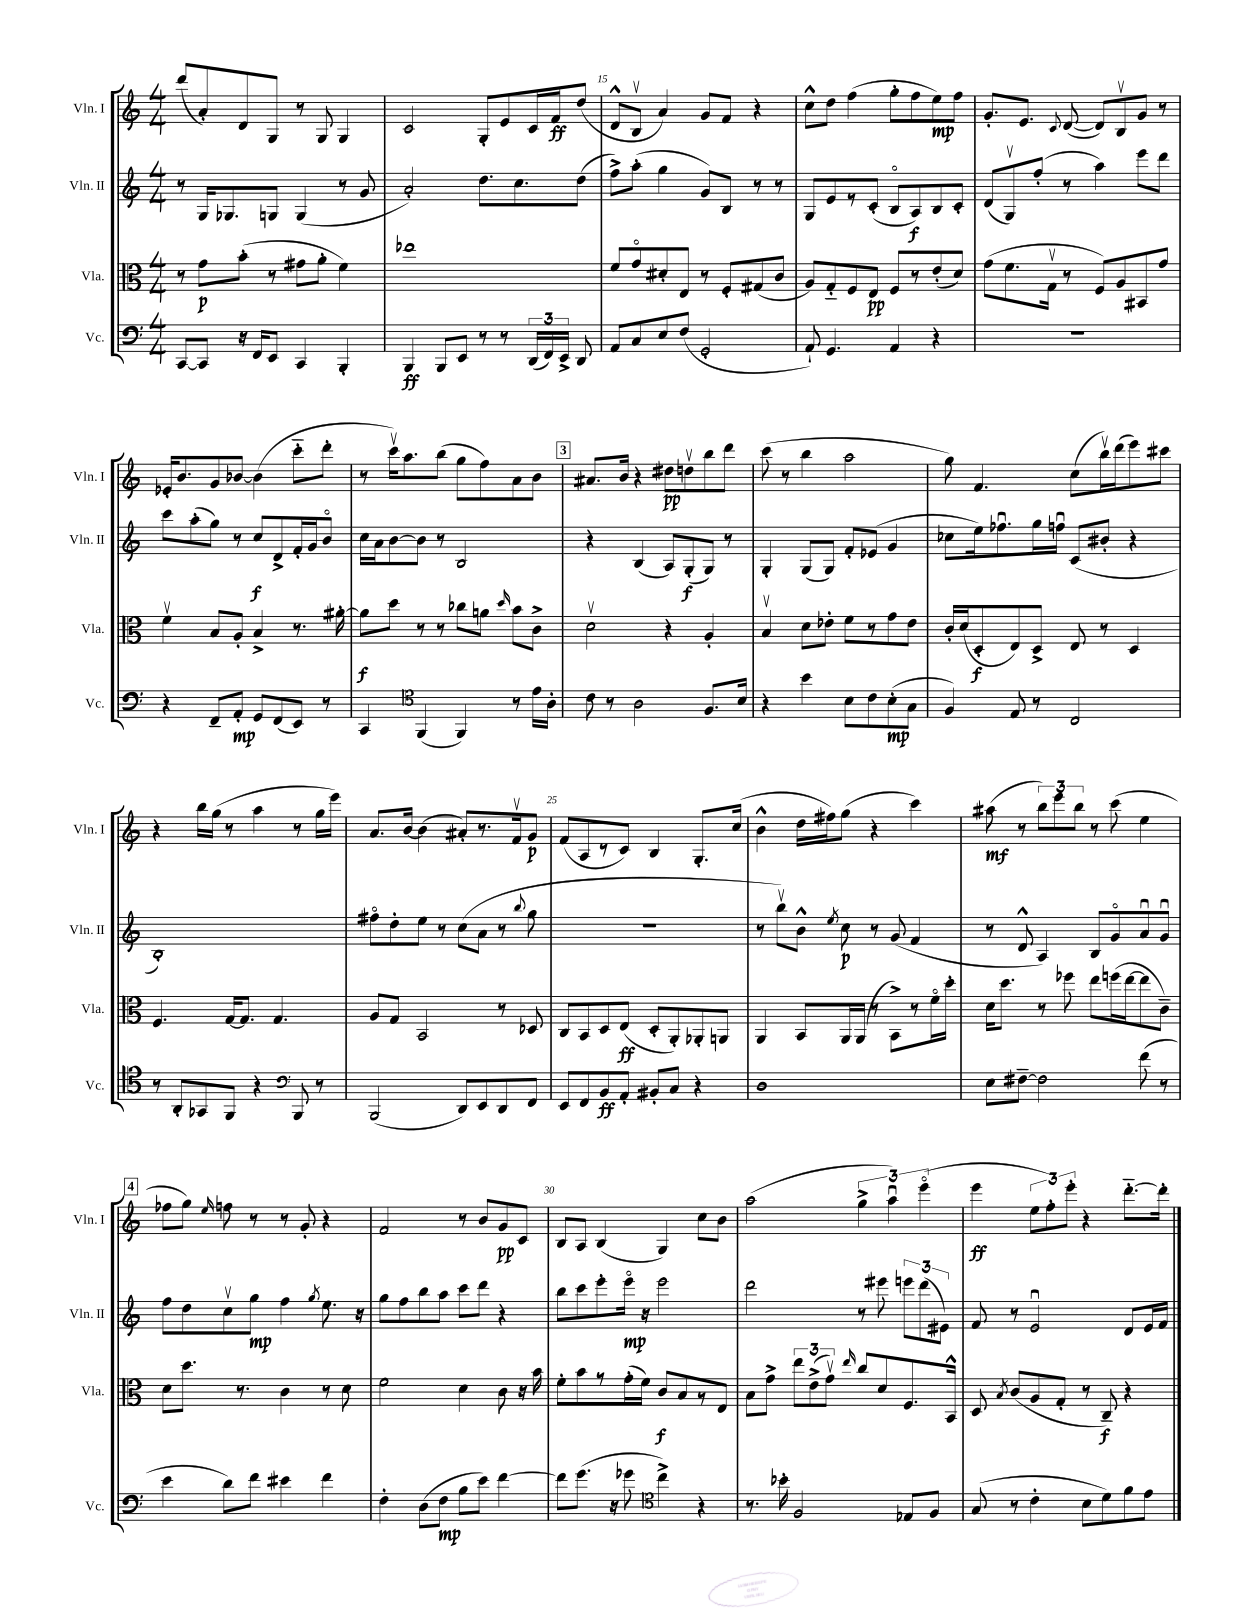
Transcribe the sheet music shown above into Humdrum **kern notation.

**kern	**dynam	**kern	**dynam	**kern	**dynam	**kern	**dynam
*part4	*part4	*part3	*part3	*part2	*part2	*part1	*part1
*staff4	*staff4	*staff3	*staff3	*staff2	*staff2	*staff1	*staff1
*I"Vc.	*	*I"Vla.	*	*I"Vln. II	*	*I"Vln. I	*
*I'Vc.	*	*I'Vla.	*	*I'Vln. II	*	*I'Vln. I	*
*clefF4	*	*clefC3	*	*clefG2	*	*clefG2	*
*k[]	*	*k[]	*	*k[]	*	*k[]	*
*M4/4	*	*M4/4	*	*M4/4	*	*M4/4	*
=13	=13	=13	=13	=13	=13	=13	=13
[8CC/L	.	8r	.	8r	.	(8ddd/L	.
8CC/J]	.	8g\L	p	16G/KL	.	8a'/)	.
.	.	.	.	8.G-X/	.	.	.
16r	.	(8b'\J	.	.	.	8d/	.
16FF/KL	.	.	.	.	.	.	.
8EE/J	.	8r	.	8Gn/J	.	8G/J	.
4CC/	.	8g#X\L	.	(4G/	.	8r	.
.	.	8a'\J	.	.	.	8G/	.
4BBB'/	.	4f\)	.	8r	.	4G/	.
.	.	.	.	8g/	.	.	.
=14	=14	=14	=14	=14	=14	=14	=14
4BBB/	ff	1ee-X	.	2a'/)	.	2c/	.
8BBB/L	.	.	.	.	.	.	.
8EE/J	.	.	.	.	.	.	.
8r	.	.	.	8.dd\L	.	8G'/L	.
8r	.	.	.	.	.	8e/	.
.	.	.	.	8.cc\	.	.	.
(24DD/LL	.	.	.	.	.	16c/L	.
24FF/)	.	.	.	.	.	.	.
.	.	.	.	.	.	16f/J	ff
24EE^/JJ	.	.	.	.	.	.	.
8DD/	.	.	.	(8dd\J	.	(8dd/J	.
=15	=15	=15	=15	=15	=15	=15	=15
8AA/L	.	8f/L	.	8ff^\L)	.	8d^^/L	.
8C/	.	8g/	.	(8aa'\J	.	8Bv/J	.
8E/	.	8d#X'/	.	4gg\	.	4a/)	.
(8F/J	.	8E/J	.	.	.	.	.
2GG'/	.	8r	.	8g/L)	.	8g/L	.
.	.	8F'/L	.	8B/J	.	8f/J	.
.	.	(8G#X/	.	8r	.	4r	.
.	.	8c/J	.	8r	.	.	.
=16	=16	=16	=16	=16	=16	=16	=16
8AA`/)	.	8A/L)	.	8G/L	.	8cc^^\L	.
4.GG/	.	8G/	.	8e/	.	8dd\J	.
.	.	8F/	.	8r	.	(4ff\	.
.	.	8E/J	pp	(8c'/J	.	.	.
4AA/	.	8F/L	.	8B/L	.	8gg'\L	.
.	.	8r	.	8A/)	f	8ff\	.
4r	.	(8e'/	.	8B/	.	8ee\)	mp
.	.	8d/J)	.	8c'/J	.	8ff\J	.
=17	=17	=17	=17	=17	=17	=17	=17
1r	.	(8g\L	.	(8d/L	.	8.g'/L	.
.	.	8.f\	.	8Gv/)	.	.	.
.	.	.	.	.	.	8.e/J	.
.	.	.	.	(8ff'/J	.	.	.
.	.	16Gv\Jk	.	.	.	.	.
.	.	.	.	.	.	8qqc/	.
.	.	8r	.	8r	.	([8d/	.
.	.	8F/L)	.	4aa\)	.	8d/L])	.
.	.	8A/	.	.	.	8Bv/	.
.	.	8BB#X/	.	8eee\L	.	8g/J	.
.	.	8g/J	.	8ddd\J	.	8r	.
!!LO:LB:g=z
=18	=18	=18	=18	=18	=18	=18	=18
4r	.	4fv\	.	8ccc\L	.	16e-X'/KL	.
.	.	.	.	.	.	8.b/	.
.	.	.	.	(8aa'\	.	.	.
8FF~/L	.	8B/L	.	8gg\J)	.	8g/	.
8AA'/J	mp	8A'/J	.	8r	.	[8b-X/J	.
8GG/L	.	4B^/	.	8cc/L	f	(4b-\]	.
(8FF/	.	.	.	8d^/	.	.	.
8EE/J)	.	8.r	.	16f'/L	.	8ccc\L	.
.	.	.	.	16g/J	.	.	.
8r	.	.	.	8b/J	.	8ddd'\J	.
.	.	[16a#X'\	.	.	.	.	.
=19	=19	=19	=19	=19	=19	=19	=19
4CC/	.	8a#\L]	f	16cc\LL	.	8r	.
.	.	.	.	16a\J	.	.	.
.	.	8dd\J	.	[8b\	.	16cccv\KL)	.
.	.	.	.	.	.	8.aa\	.
*clefC4	*	*	*	*	*	*	*
(4FF/	.	8r	.	8b\J]	.	.	.
.	.	8r	.	8r	.	(8bb\J	.
4FF/)	.	8cc-X\L	.	2B/	.	8gg\L	.
.	.	8an\J	.	.	.	8ff\)	.
.	.	16qqdd/	.	.	.	.	.
8r	.	8b\L	.	.	.	8a\	.
16e\LL	.	8c^\J	.	.	.	8b\J	.
16A'\JJ	.	.	.	.	.	.	.
!!LO:REH:place=s1:t=3
=20	=20	=20	=20	=20	=20	=20	=20
8c\	.	2dv\	.	4r	.	8.a#X/L	.
8r	.	.	.	.	.	.	.
.	.	.	.	.	.	16b/Jk	.
2A\	.	.	.	(4B/	.	4r	.
.	.	4r	.	8A/L)	.	8dd#X\L	pp
.	.	.	.	(8G'/	f	8ddnv\	.
8.F/L	.	4A'/	.	8G/J)	.	8bb\	.
.	.	.	.	8r	.	8ddd\J	.
16B/Jk	.	.	.	.	.	.	.
=21	=21	=21	=21	=21	=21	=21	=21
4r	.	4Bv/	.	4G'/	.	(8ccc\	.
.	.	.	.	.	.	8r	.
4b\	.	8d\L	.	(8G/L	.	4bb\	.
.	.	8e-X'\J	.	8G/J)	.	.	.
8B\L	.	8f\L	.	8f'/L	.	2aa\	.
8c\	.	8r	.	(8e-X/J	.	.	.
(8B'\	mp	8g\	.	4g/	.	.	.
8G\J	.	8e-\J	.	.	.	.	.
=22	=22	=22	=22	=22	=22	=22	=22
4F/)	.	16c'/LL	.	8cc-X\L	.	8gg\)	.
.	.	(16d/J	.	.	.	.	.
.	.	8D'/	f	16ee\k)	.	4.f/	.
.	.	.	.	8.ff-Xu\	.	.	.
8E/	.	8E/)	.	.	.	.	.
8r	.	8D^/J	.	16gg\L	.	.	.
.	.	.	.	16ffnu\JJ	.	.	.
2C/	.	8E/	.	(8c/L	.	(8cc\L	.
.	.	8r	.	8b#X'/J	.	16bbv\L)	.
.	.	.	.	.	.	(16ddd\J	.
.	.	4D/	.	4r	.	8eee\)	.
.	.	.	.	.	.	8ccc#X\J	.
!!LO:LB:g=z
=23	=23	=23	=23	=23	=23	=23	=23
8r	.	4.F/	.	1B')	.	4r	.
8AA'/L	.	.	.	.	.	.	.
8GG-X/	.	.	.	.	.	16bb\LL	.
.	.	.	.	.	.	(16gg\JJ	.
8FF/J	.	[16G/KL	.	.	.	8r	.
.	.	8.G/J]	.	.	.	.	.
4r	.	.	.	.	.	4aa\	.
.	.	4.G/	.	.	.	.	.
*clefF4	*	*	*	*	*	*	*
8BBB/	.	.	.	.	.	8r	.
8r	.	.	.	.	.	16gg\LL	.
.	.	.	.	.	.	16eee\JJ)	.
=24	=24	=24	=24	=24	=24	=24	=24
(2BBB/	.	8A/L	.	8ff#X\L	.	8.a/L	.
.	.	8G/J	.	8dd'\	.	.	.
.	.	.	.	.	.	[16b/Jk	.
.	.	2BB/	.	8ee\J	.	(4b\]	.
.	.	.	.	8r	.	.	.
8DD/L)	.	.	.	(8cc\L	.	8a#X'/L)	.
8EE/	.	.	.	8a\J	.	8.r	.
8DD/	.	8r	.	8r	.	.	.
.	.	.	.	.	.	16fv/k	.
.	.	.	.	8qqbb/	.	.	.
8FF/J	.	8D-X/	.	8gg\	.	8g/J	p
=25	=25	=25	=25	=25	=25	=25	=25
8EE/L	.	8C/L	.	1r	.	(8f/L	.
8FF/	.	8BB/	.	.	.	8A/	.
8BB/	ff	8D/	.	.	.	8r	.
8AA'/J	.	(8E/J	ff	.	.	8c/J)	.
8BB#X'/L	.	8D'/L	.	.	.	4B/	.
8C/J	.	8AA'/)	.	.	.	.	.
4r	.	8AA-X'/	.	.	.	8.G'/L	.
.	.	8AAn/J	.	.	.	.	.
.	.	.	.	.	.	(16cc/Jk	.
=26	=26	=26	=26	=26	=26	=26	=26
1D	.	4AA/	.	8r	.	4b^^\	.
.	.	.	.	8bbv\L)	.	.	.
.	.	8BB/L	.	8b^^\J	.	16dd\LL	.
.	.	.	.	.	.	16ff#X\J)	.
.	.	.	.	8qee/	.	.	.
.	.	16AA/L	.	8cc\	p	(8gg\J	.
.	.	(16AA/JJ	.	.	.	.	.
.	.	8r	.	8r	.	4r	.
.	.	8BB^\L)	.	(8g/	.	.	.
.	.	8r	.	4f/	.	4ccc\)	.
.	.	16f\L	.	.	.	.	.
.	.	16dd'\JJ	.	.	.	.	.
=27	=27	=27	=27	=27	=27	=27	=27
8E\L	.	16d\KL	.	8r	.	(8aa#X\	mf
.	.	8.dd\J	.	.	.	.	.
[8F#X~\J	.	.	.	8d^^/	.	8r	.
2F#\]	.	8r	.	4A/)	.	12bb\L)	.
.	.	.	.	.	.	12eee\	.
.	.	8ff-X\	.	.	.	.	.
.	.	.	.	.	.	12bb\J	.
.	.	8ee\L	.	8B/L	.	8r	.
.	.	(16ffn\L	.	8g/	.	(8ccc\	.
.	.	[16ee\J	.	.	.	.	.
(8f\	.	8ee\]	.	8au/	.	4ee\	.
8r	.	8c~\J)	.	8gu/J	.	.	.
!!LO:LB:g=z
!!LO:REH:place=s1:t=4
=28	=28	=28	=28	=28	=28	=28	=28
4e\	.	8d\L	.	8ff\L	.	8ff-X\L	.
.	.	8.dd\J	.	8dd\	.	8gg\J)	.
.	.	.	.	.	.	16qqee/	.
8d\L)	.	.	.	8ccv\	.	8ffn\	.
.	.	8.r	.	.	.	.	.
8f\J	.	.	.	8gg\J	mp	8r	.
4e#X\	.	4c\	.	4ff\	.	8r	.
.	.	.	.	.	.	8g'/	.
.	.	.	.	8qgg/	.	.	.
4f\	.	8r	.	8.ee\	.	4r	.
.	.	8d\	.	.	.	.	.
.	.	.	.	16r	.	.	.
=29	=29	=29	=29	=29	=29	=29	=29
4F'\	.	2f\	.	8gg\L	.	2f/	.
.	.	.	.	8ff\	.	.	.
(8D\L	.	.	.	8bb\	.	.	.
8F\J	mp	.	.	8aa\J	.	.	.
8B\L	.	4d\	.	8ccc\L	.	8r	.
8e\J)	.	.	.	8ddd\J	.	8b/L	.
[4f\	.	8c\	.	4r	.	8g/	pp
.	.	16r	.	.	.	8c/J	.
.	.	16b\	.	.	.	.	.
=30	=30	=30	=30	=30	=30	=30	=30
8f\L]	.	8f'\L	.	8bb\L	.	8B/L	.
(8.g\J	.	8b\	.	8ccc\	.	8A/J	.
.	.	8r	.	8eee'\	.	(4B/	.
16r	.	.	.	.	.	.	.
8g-X\	.	(16g'\L	.	16eee\Jk	mp	.	.
.	.	16f\JJ)	.	16r	.	.	.
*clefC4	*	*	*	*	*	*	*
4cc^\)	.	8c/L	f	2eee\	.	4G/)	.
.	.	8B/	.	.	.	.	.
4r	.	8r	.	.	.	8cc\L	.
.	.	8E/J	.	.	.	8b\J	.
=31	=31	=31	=31	=31	=31	=31	=31
8.r	.	8B\L	.	2ddd\	.	(2aa\	.
.	.	8g^\J	.	.	.	.	.
16b-X'\	.	.	.	.	.	.	.
2F/	.	12ee\L	.	.	.	.	.
.	.	(12e^\	.	.	.	.	.
.	.	12gv\J)	.	.	.	.	.
.	.	16qqee/	.	.	.	.	.
.	.	8cc/L	.	8r	.	6gg^\	.
.	.	8d/	.	8eee#X\	.	.	.
.	.	.	.	.	.	6aau\)	.
8E-X/L	.	8.F/	.	12eeen\L	.	.	.
.	.	.	.	(12ddd\	.	(6eee\	.
8F/J	.	.	.	.	.	.	.
.	.	.	.	12e#X\J)	.	.	.
.	.	16BB^^/Jk	.	.	.	.	.
=32	=32	=32	=32	=32	=32	=32	=32
(8G/	.	8D/	.	8f/	.	4eee\	ff
.	.	8qB/	.	.	.	.	.
8r	.	(8c/L	.	8r	.	.	.
4c'\	.	8A/	.	2eu/	.	12ee\L	.
.	.	.	.	.	.	12ff'\)	.
.	.	8G'/J	.	.	.	.	.
.	.	.	.	.	.	12eee'\J	.
8B\L	.	8r	.	.	.	4r	.
8d\)	.	8C~/)	f	.	.	.	.
8f\	.	4r	.	8d/L	.	[8.ddd\L	.
8e\J	.	.	.	16e/L	.	.	.
.	.	.	.	16f/JJ	.	16ddd'\Jk]	.
==	==	==	==	==	==	==	==
*-	*-	*-	*-	*-	*-	*-	*-
